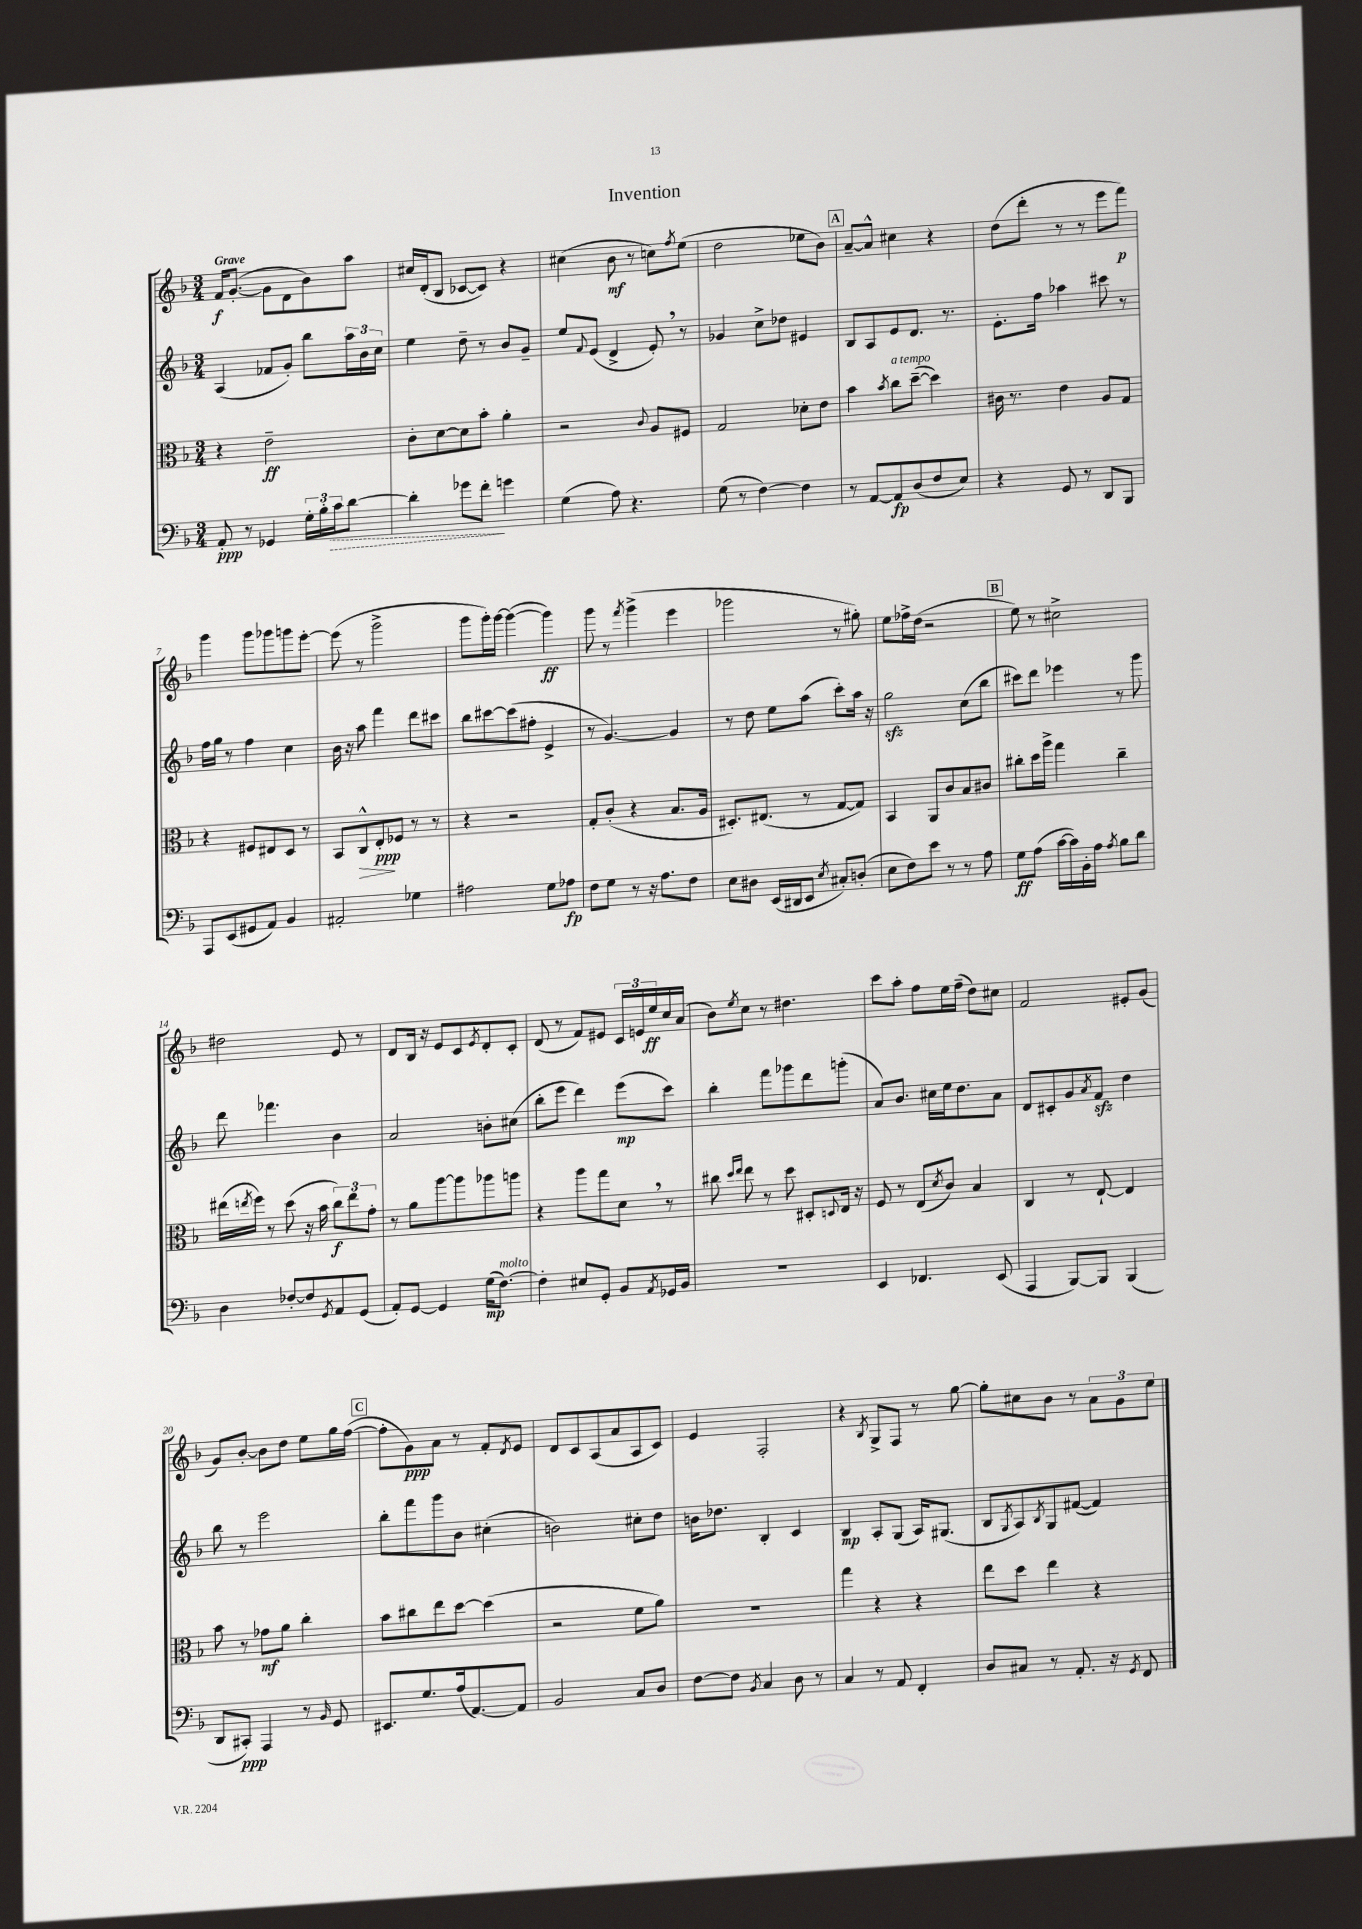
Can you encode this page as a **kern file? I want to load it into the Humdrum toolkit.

**kern	**dynam	**kern	**dynam	**kern	**dynam	**kern	**dynam
*part4	*part4	*part3	*part3	*part2	*part2	*part1	*part1
*staff4	*staff4	*staff3	*staff3	*staff2	*staff2	*staff1	*staff1
*clefF4	*	*clefC3	*	*clefG2	*	*clefG2	*
*k[b-]	*	*k[b-]	*	*k[b-]	*	*k[b-]	*
*M3/4	*	*M3/4	*	*M3/4	*	*M3/4	*
=1	=1	=1	=1	=1	=1	=1	=1
!	!	!	!	!	!	!LO:TX:a:B:t=Grave	!
8AA'/	ppp	4r	.	(4A/	.	16f/KL	f
.	.	.	.	.	.	([8.g'/J	.
8r	.	.	.	.	.	.	.
4GG-X/	.	2e~\	ff	8f-X/L	.	8g\L]	.
.	.	.	.	8g'/J)	.	8d\	.
24G'\LL	.	.	.	8bb-\L	.	8b-\)	.
24B-'\	.	.	.	.	.	.	.
!	!LO:HP:b	!	!	!	!	!	!
24c\J	>	.	.	.	.	.	.
[8d\J	.	.	.	24aa\L	.	8aa\J	.
.	.	.	.	24b-\	.	.	.
.	.	.	.	24cc\JJ	.	.	.
=2	=2	=2	=2	=2	=2	=2	=2
4d'\]	.	8c'\L	.	4ee\	.	16cc#X/LL	.
.	.	.	.	.	.	(16d'/J	.
.	.	[8d\	.	.	.	8B-/J	.
8g-X\L	.	8d\]	.	8dd~\	.	[8c-X/L	.
8f'\J	.	8b-'\J	.	8r	.	8c-/J])	.
4gn\	]	4a'\	.	8b-/L	.	4r	.
.	.	.	.	8g~/J	.	.	.
=3	=3	=3	=3	=3	=3	=3	=3
(4G\	.	2r	.	8ee/L	.	(4cc#X\	.
.	.	.	.	8qqf/	.	.	.
.	.	.	.	(8e/J	.	.	.
8A\)	.	.	.	4d^/	.	8b-\	mf
4.r	.	.	.	.	.	8r	.
.	.	8qqc/	.	.	.	.	.
.	.	8A/L	.	8e',/)	.	8ccn\L)	.
.	.	.	.	.	.	8qff/	.
.	.	8F#X/J	.	8r	.	(8ee\J	.
=4	=4	=4	=4	=4	=4	=4	=4
(8G\	.	2G/	.	4g-X/	.	2dd\	.
8r	.	.	.	.	.	.	.
[4F\)	.	.	.	8cc^\L	.	.	.
.	.	.	.	8dd-X\J	.	.	.
4F\]	.	8d-X'\L	.	4e#X/	.	8ee-X\L	.
.	.	8e\J	.	.	.	8b-\J)	.
!!LO:REH:place=s1:t=A
=5	=5	=5	=5	=5	=5	=5	=5
8r	.	4b-\	.	8B-/L	.	[8a~/L	.
[8AA/L	.	.	.	8A/	.	8a^^/J]	.
.	.	8qb-/	.	.	.	.	.
!	!	!LO:TX:a:i:t=a tempo	!	!	!	!	!
8AA/]	fp	8cc\L	.	8e/	.	4cc#X\	.
(8D/	.	([8dd~\J	.	8.d/J	.	.	.
8F/	.	4dd\])	.	.	.	4r	.
.	.	.	.	8.r	.	.	.
8E/J)	.	.	.	.	.	.	.
=6	=6	=6	=6	=6	=6	=6	=6
4r	.	16c#X\	.	8.e'\L	.	(8dd\L	.
.	.	8.r	.	.	.	.	.
.	.	.	.	.	.	8ddd'\J	.
.	.	.	.	16ff\Jk	.	.	.
8GG/	.	4e\	.	4aa-X\	.	8r	.
8r	.	.	.	.	.	8r	.
8DD/L	.	8A/L	.	8ccc#X\	.	8eee\L	.
8BBB-/J	.	8G/J	.	8r	.	8fff\J)	p
!!LO:LB:g=z
=7	=7	=7	=7	=7	=7	=7	=7
8AAA/L	.	4r	.	16ff\LL	.	4ggg\	.
.	.	.	.	16gg\JJ	.	.	.
(8EE/	.	.	.	8r	.	.	.
8GG#X/	.	8F#X/L	.	4ff\	.	8ggg\L	.
8AA/J)	.	8E#X/	.	.	.	8ggg-X\	.
4BB-/	.	8D/J	.	4cc\	.	8gggn\	.
.	.	8r	.	.	.	[8eee'\J	.
=8	=8	=8	=8	=8	=8	=8	=8
2AA#X'/	.	8BB-/L	.	16b-\	.	(8eee\]	.
.	.	.	.	16r	.	.	.
!	!	!	!LO:HP:b	!	!	!	!
.	.	8C^^/	>	8aa\	.	8r	.
.	.	8E'/	ppp	4fff\	.	2ggg^\	.
.	.	8F-X/J	]	.	.	.	.
4G-X\	.	8r	.	8ddd\L	.	.	.
.	.	8r	.	8ccc#X\J	.	.	.
=9	=9	=9	=9	=9	=9	=9	=9
2A#X\	.	4r	.	8bb-\L	.	8ggg\L	.
.	.	.	.	[8ccc#X\	.	16ggg'\L)	.
.	.	.	.	.	.	[16ggg\JJ	.
.	.	2r	.	(8ccc#\]	.	(4ggg\_	.
.	.	.	.	8ff#X'\J	.	.	.
8G\L	.	.	.	4e^/	.	4ggg\])	ff
8A-X\J	fp	.	.	.	.	.	.
=10	=10	=10	=10	=10	=10	=10	=10
8F\L	.	8G'/L	.	8r	.	8ggg\	.
8G\J	.	(8c'/J	.	[4.g/)	.	8r	.
.	.	.	.	.	.	8qfff/	.
8r	.	4r	.	.	.	(4ggg^\	.
16r	.	.	.	.	.	.	.
8.A\L	.	.	.	.	.	.	.
.	.	8.B-/L	.	4g/]	.	4eee\	.
8F\J	.	.	.	.	.	.	.
.	.	16A/Jk	.	.	.	.	.
=11	=11	=11	=11	=11	=11	=11	=11
8E\L	.	8.D#X'/L)	.	8r	.	2ggg-X\	.
8D#X\J	.	.	.	8dd\	.	.	.
.	.	(8.E#X/J	.	.	.	.	.
(16EE/LL	.	.	.	8ee\L	.	.	.
16DD#X/J	.	.	.	.	.	.	.
8EE/J	.	8r	.	(8aa\J	.	.	.
8qE/	.	.	.	.	.	.	.
8C#X'/L)	.	[8G/L	.	8ccc'\L)	.	8r	.
(8Dn'/J	.	8G/J])	.	16aa\Jk	.	8gg#X'\)	.
.	.	.	.	16r	.	.	.
=12	=12	=12	=12	=12	=12	=12	=12
8E\L	.	4BB-/	.	2ggzz\	.	8ee\L	.
8F\)	.	.	.	.	.	16ff-X^\L	.
.	.	.	.	.	.	(16dd\JJ	.
8e\J	.	8AA/L	.	.	.	2r	.
8r	.	8c/	.	.	.	.	.
8r	.	8B-/	.	(8cc\L	.	.	.
8A\	.	8c#X/J	.	8bb-\J	.	.	.
!!LO:REH:place=s1:t=B
=13	=13	=13	=13	=13	=13	=13	=13
8G\L	ff	8cc#X'\L	.	8ccc#X\L)	.	8ee\)	.
(8A\J	.	16dd\L	.	8ddd\J	.	8r	.
.	.	16aa^\JJ	.	.	.	.	.
[16c\LL	.	4gg\	.	4eee-X\	.	2cc#X^\	.
16c\])	.	.	.	.	.	.	.
16BB-'\	.	.	.	.	.	.	.
16A\JJ	.	.	.	.	.	.	.
8qA/	.	.	.	.	.	.	.
8B-\L	.	4cc#~\	.	8r	.	.	.
8d\J	.	.	.	8ggg\	.	.	.
!!LO:LB:g=z
=14	=14	=14	=14	=14	=14	=14	=14
4D\	.	(16ee#X\LL	.	8ddd\	.	2dd#X\	.
.	.	8qeen/	.	.	.	.	.
.	.	16ff\JJ)	.	.	.	.	.
.	.	8r	.	4.fff-X\	.	.	.
[8F-X'/L	.	(8dd\	.	.	.	.	.
8F-/]	.	16r	.	.	.	.	.
.	.	16b-\	.	.	.	.	.
8qGG/	.	.	.	.	.	.	.
8AA/	.	12cc\L)	f	4b-\	.	8e/	.
.	.	12ee\	.	.	.	.	.
(8GG/J	.	.	.	.	.	8r	.
.	.	12g'\J	.	.	.	.	.
=15	=15	=15	=15	=15	=15	=15	=15
8AA'/L)	.	8r	.	2a/	.	8d/L	.
[8GG/J	.	8a\L	.	.	.	16B-/Jk	.
.	.	.	.	.	.	16r	.
4GG/]	.	[8aa\	.	.	.	8e/L	.
.	.	8aa\]	.	.	.	8c/	.
.	.	.	.	.	.	8qe/	.
(16G\KL	mp	8aa-X\	.	8bn'\L	.	8d'/	.
!LO:TX:a:i:t=molto	!	!	!	!	!	!	!
[8.F\J)	.	.	.	.	.	.	.
.	.	8aan\J	.	(8cc#X\J	.	8c'/J	.
=16	=16	=16	=16	=16	=16	=16	=16
4F'\]	.	4r	.	8bb-'\L	.	(8d/	.
.	.	.	.	8eee\J	.	8r	.
8E#X/L	.	8aa\L	.	4ddd\)	.	8f/L)	.
8GG'/J	.	8gg\	.	.	.	8e#X/J	.
8BB-/L	.	8d,\J	.	(8eee\L	mp	24c/LL	.
.	.	.	.	.	.	24en/	.
.	.	.	.	.	.	24ee/	ff
8qAA/	.	.	.	.	.	.	.
16GG-X/L	.	8r	.	8ccc\J)	.	16cc/	.
16BB-/JJ	.	.	.	.	.	(16a/JJ	.
=17	=17	=17	=17	=17	=17	=17	=17
2.r	.	8cc#X\	.	4bb-'\	.	8b-\L)	.
.	.	16qqdd/LL	.	.	.	.	.
.	.	16qqee/JJ	.	.	.	8qee/	.
.	.	8ee\	.	.	.	8cc\J	.
.	.	8r	.	8fff\L	.	8r	.
.	.	8dd\	.	8ggg-X\	.	4.dd#X\	.
.	.	8D#X'/L	.	8ddd\	.	.	.
.	.	8qqDn/	.	.	.	.	.
.	.	16E/Jk	.	(8gggn'\J	.	.	.
.	.	16r	.	.	.	.	.
=18	=18	=18	=18	=18	=18	=18	=18
4EE/	.	8F/	.	8a/L)	.	8ccc\L	.
.	.	8r	.	8.b-/J	.	8aa'\J	.
4.FF-X/	.	(8E/L	.	.	.	8ff\L	.
.	.	.	.	16cc#X\LL	.	.	.
.	.	8qd/	.	.	.	.	.
.	.	8c/J)	.	16ee\J	.	16ee\L	.
.	.	.	.	8.dd\	.	(16ff~\JJ	.
.	.	4B-/	.	.	.	8dd\L)	.
(8EE/	.	.	.	8a\J	.	8cc#X\J	.
=19	=19	=19	=19	=19	=19	=19	=19
4AAA/	.	4C/	.	8d/L	.	2f/	.
.	.	.	.	8c#X'/	.	.	.
[8BBB-/L)	.	8r	.	8g/	.	.	.
.	.	.	.	8qa/	.	.	.
8BBB-/J]	.	[8E`/	.	8fzz/J	.	.	.
(4BBB-/	.	4E/]	.	4dd\	.	8e#X'/L	.
.	.	.	.	.	.	(8g/J	.
!!LO:LB:g=z
=20	=20	=20	=20	=20	=20	=20	=20
8DD/L	.	8b-\	.	8bb-\	.	8g/L)	.
8CC#X'/J)	ppp	8r	.	8r	.	[8b-'/J	.
4AAA/	.	8g-X\L	mf	2eee\	.	8b-\L]	.
.	.	8a\J	.	.	.	8dd\J	.
8r	.	4cc'\	.	.	.	8ee\L	.
16qqBB-/	.	.	.	.	.	.	.
8GG/	.	.	.	.	.	16gg\L	.
.	.	.	.	.	.	([16ff\JJ	.
!!LO:REH:place=s1:t=C
=21	=21	=21	=21	=21	=21	=21	=21
8.EE#X/L	.	8b-\L	.	8bb-'\L	.	8ff'\L]	.
.	.	8cc#X\	.	8fff\	.	8g\)	ppp
8.G/	.	.	.	.	.	.	.
.	.	8ee\	.	8ggg\	.	8a\J	.
(16A/k	.	[8dd\J	.	8b-\J	.	8r	.
[8.AA/)	.	.	.	.	.	.	.
.	.	(4dd\]	.	(4cc#X'\	.	8f'/L	.
.	.	.	.	.	.	8qd/	.
8AA/J]	.	.	.	.	.	8e/J	.
=22	=22	=22	=22	=22	=22	=22	=22
2BB-/	.	2r	.	2bn\)	.	8d/L	.
.	.	.	.	.	.	8c/	.
.	.	.	.	.	.	(8A/	.
.	.	.	.	.	.	8a/	.
8C/L	.	8f\L	.	8cc#X'\L	.	8A/	.
8D/J	.	8a\J)	.	8dd\J	.	8c/J)	.
=23	=23	=23	=23	=23	=23	=23	=23
[8F\L	.	2.r	.	16bn\KL	.	4e/	.
.	.	.	.	8.dd-X\J	.	.	.
8F\J]	.	.	.	.	.	.	.
8qBB-/	.	.	.	.	.	.	.
4C/	.	.	.	4B-'/	.	2F'/	.
8D\	.	.	.	4c/	.	.	.
8r	.	.	.	.	.	.	.
=24	=24	=24	=24	=24	=24	=24	=24
4C/	.	4gg\	.	4B-/	mp	4r	.
.	.	.	.	.	.	8qB-/	.
8r	.	4r	.	8A'/L	.	8G^/L	.
8AA/	.	.	.	(8G/J	.	8F/J	.
4FF'/	.	4r	.	16A/KL)	.	8r	.
.	.	.	.	(8.G#X/J	.	.	.
.	.	.	.	.	.	[8gg\	.
=25	=25	=25	=25	=25	=25	=25	=25
8D/L	.	8ee\L	.	8B-/L	.	8gg'\L]	.
.	.	.	.	8qG/	.	.	.
8C#X/J	.	8dd\J	.	8A/)	.	8cc#X\	.
.	.	.	.	8qB-/	.	.	.
8r	.	4ee\	.	8G/	.	8b-\J	.
8.AA'/	.	.	.	([8f#X/J	.	8r	.
.	.	4r	.	4f#/])	.	12a\L	.
16r	.	.	.	.	.	.	.
.	.	.	.	.	.	12g\	.
8qGG/	.	.	.	.	.	.	.
8FF/	.	.	.	.	.	.	.
.	.	.	.	.	.	12ee\J	.
==	==	==	==	==	==	==	==
*-	*-	*-	*-	*-	*-	*-	*-
